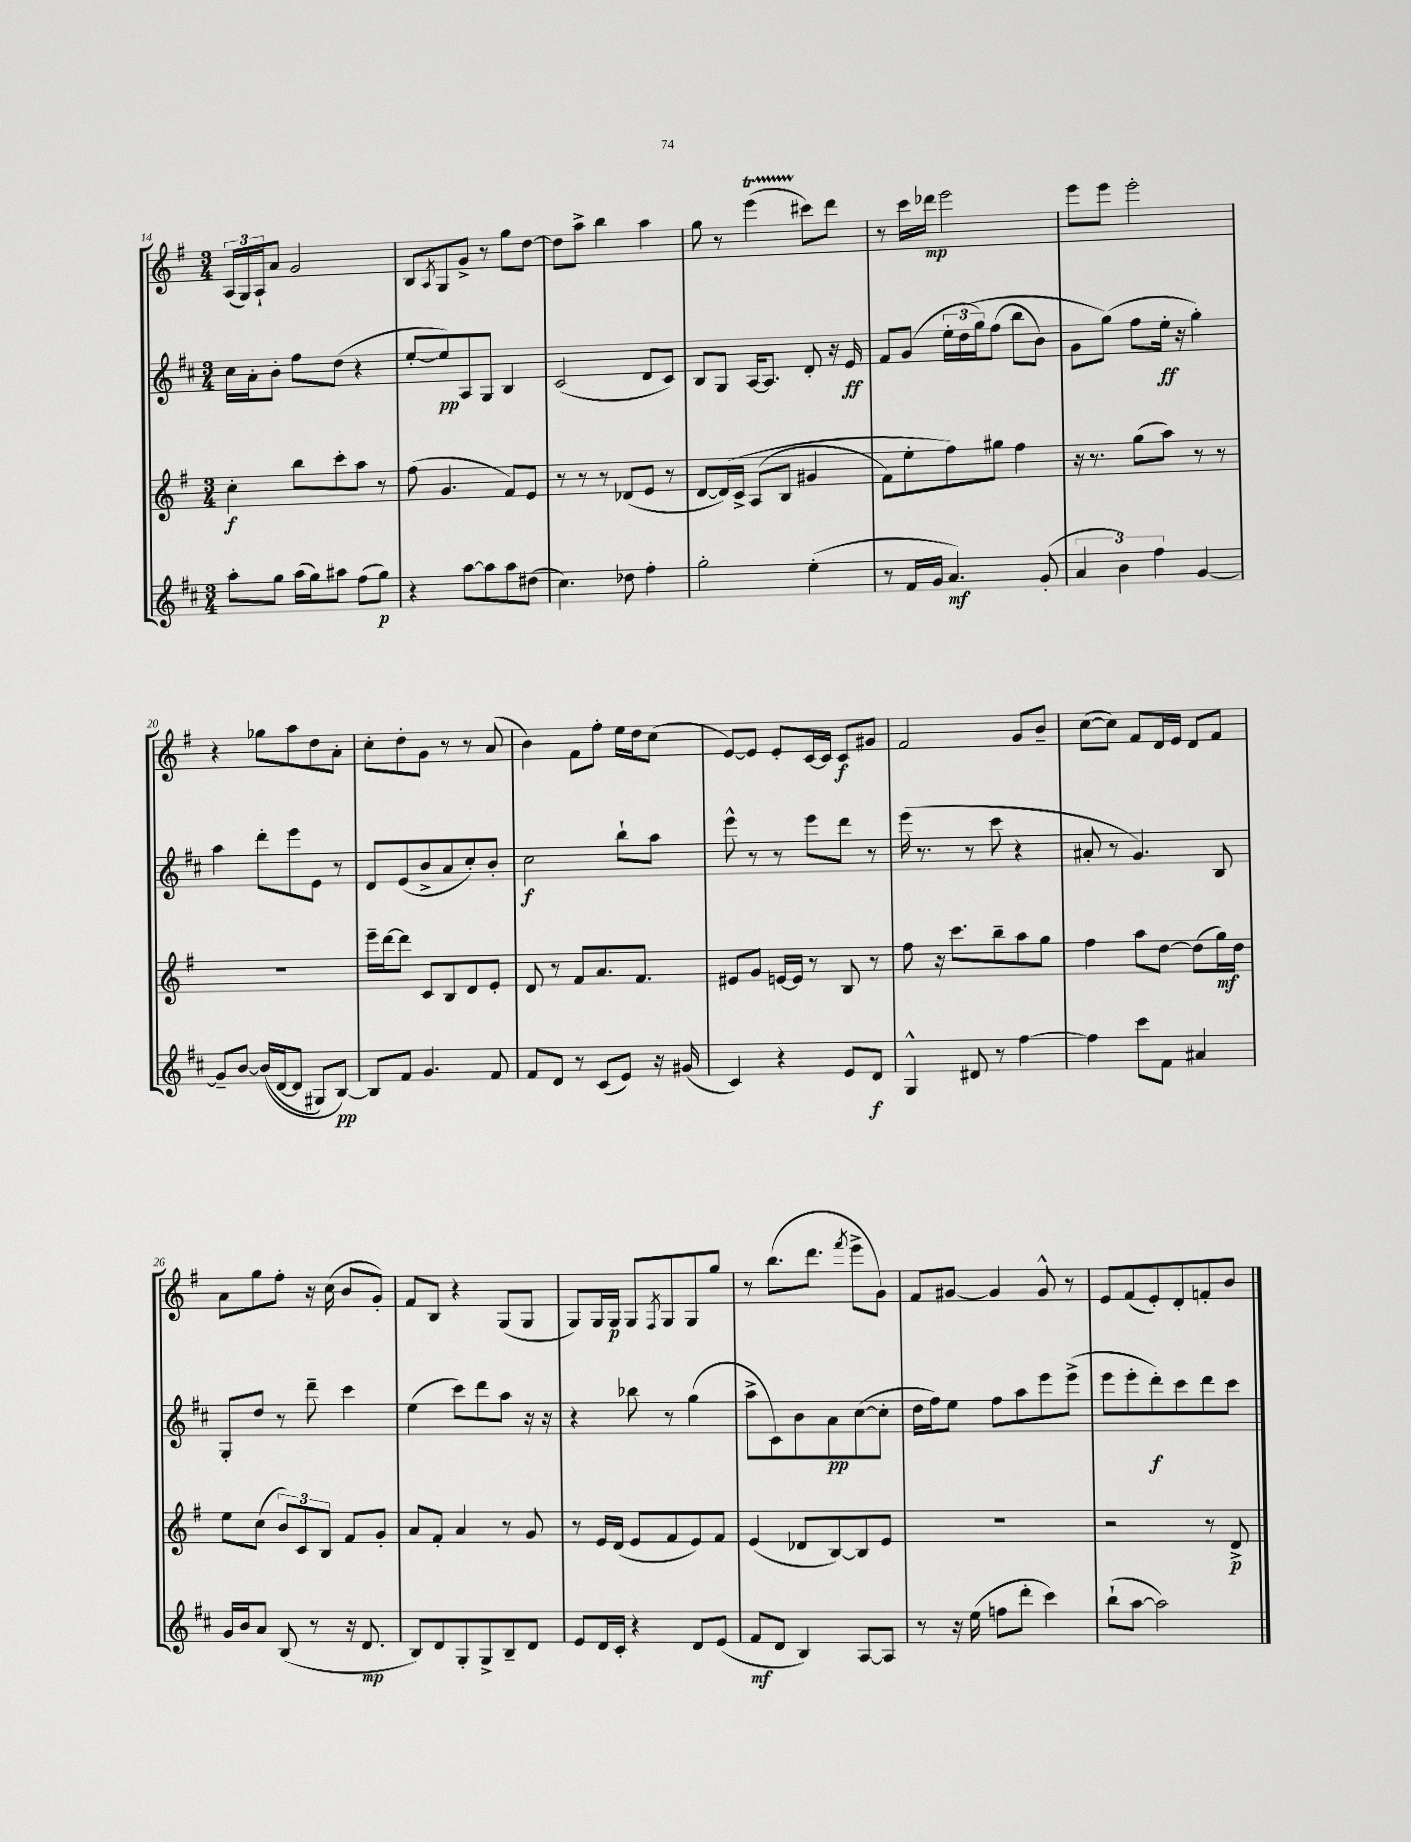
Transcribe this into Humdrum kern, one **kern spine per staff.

**kern	**dynam	**kern	**dynam	**kern	**dynam	**kern	**dynam
*part4	*part4	*part3	*part3	*part2	*part2	*part1	*part1
*staff4	*staff4	*staff3	*staff3	*staff2	*staff2	*staff1	*staff1
*clefG2	*	*clefG2	*	*clefG2	*	*clefG2	*
*k[f#c#]	*	*k[f#]	*	*k[f#c#]	*	*k[f#]	*
*M3/4	*	*M3/4	*	*M3/4	*	*M3/4	*
=14	=14	=14	=14	=14	=14	=14	=14
8aa'\L	.	4cc'\	f	16cc#\LL	.	(24A/LL	.
.	.	.	.	.	.	24G/)	.
.	.	.	.	16a'\J	.	.	.
.	.	.	.	.	.	24A`/J	.
8gg\J	.	.	.	8b'\J	.	8a/J	.
(16aa\LL	.	8bb\L	.	8ff#\L	.	2g/	.
16gg\J)	.	.	.	.	.	.	.
8aa#X\J	.	8ccc'\	.	(8dd\J	.	.	.
(8ff#\L	.	8aa\J	.	4r	.	.	.
8gg\J)	p	8r	.	.	.	.	.
=15	=15	=15	=15	=15	=15	=15	=15
4r	.	(8ff#\	.	[8ee'/L	.	8B/L	.
.	.	.	.	.	.	8qA/	.
.	.	4.g/	.	8ee/])	pp	8G/	.
[8aa\L	.	.	.	8A/	.	8g^/J	.
8aa\]	.	.	.	8G/J	.	8r	.
8aa\	.	8f#/L)	.	4B/	.	8gg\L	.
(8dd#X\J	.	8e/J	.	.	.	[8dd\J	.
=16	=16	=16	=16	=16	=16	=16	=16
4.cc#\)	.	8r	.	(2c#/	.	8dd\L]	.
.	.	8r	.	.	.	8aa^\J	.
.	.	8r	.	.	.	4bb\	.
8dd-X\	.	(8d-X/L	.	.	.	.	.
4ff#'\	.	8e/J	.	8d/L	.	4aa\	.
.	.	8r	.	8c#/J)	.	.	.
=17	=17	=17	=17	=17	=17	=17	=17
2gg'\	.	[8d/L	.	8B/L	.	8gg\	.
.	.	(16d/L])	.	8G/J	.	8r	.
.	.	16c^/JJ	.	.	.	.	.
.	.	(8A/L	.	[16A/KL	.	(4eeeT\	.
.	.	.	.	8.A/J]	.	.	.
.	.	8B/J	.	.	.	.	.
(4ee'\	.	4g#X/	.	8d'/	.	8ccc#X\L)	.
.	.	.	.	16r	.	8ddd\J	.
.	.	.	.	16e/	ff	.	.
=18	=18	=18	=18	=18	=18	=18	=18
8r	.	8f#\L)	.	8f#/L	.	8r	.
16f#/LL	.	8ee'\	.	(8g/J	.	16ccc\LL	.
16g/JJ	.	.	.	.	.	16ddd-X\JJ	mp
4.a/)	mf	8ff#\)	.	24ee'\LL	.	2eee\	.
.	.	.	.	(24dd\	.	.	.
.	.	.	.	24gg\J)	.	.	.
.	.	8gg#X\J	.	(8ff#\J	.	.	.
.	.	4ff#\	.	8bb\L	.	.	.
(8g'/	.	.	.	8b\J)	.	.	.
=19	=19	=19	=19	=19	=19	=19	=19
6a/	.	16r	.	8g\L	.	8eee\L	.
.	.	8.r	.	.	.	.	.
.	.	.	.	(8gg\J)	.	8eee\J	.
6b\)	.	.	.	.	.	.	.
.	.	(8gg\L	.	8ff#\L	.	2eee'\	.
6ff#\	.	.	.	.	.	.	.
.	.	8aa\J)	.	16ee'\Jk	ff	.	.
.	.	.	.	16r	.	.	.
[4g/	.	8r	.	4gg'\)	.	.	.
.	.	8r	.	.	.	.	.
!!LO:LB:g=z
=20	=20	=20	=20	=20	=20	=20	=20
8g~/L]	.	2.r	.	4aa\	.	4r	.
[8b/J	.	.	.	.	.	.	.
((16b/LL]	.	.	.	8ddd'\L	.	8gg-X\L	.
[16d/J	.	.	.	.	.	.	.
8d/J]	.	.	.	8eee\	.	8aa\	.
8G#X/L)	.	.	.	8e\J	.	8dd\	.
[8B/J)	pp	.	.	8r	.	8a'\J	.
=21	=21	=21	=21	=21	=21	=21	=21
8B/L]	.	16eee~\LL	.	8d/L	.	8cc'\L	.
.	.	[16ddd\J	.	.	.	.	.
8f#/J	.	8ddd\J]	.	(8e/	.	8dd'\	.
4.g/	.	8c/L	.	8b^/	.	8g\J	.
.	.	8B/	.	8a/	.	8r	.
.	.	8d/	.	8cc#'/)	.	8r	.
8f#/	.	8e'/J	.	8b'/J	.	(8a/	.
=22	=22	=22	=22	=22	=22	=22	=22
8f#/L	.	8d/	.	2cc#\	f	4b\)	.
8d/J	.	8r	.	.	.	.	.
8r	.	8f#/L	.	.	.	8f#\L	.
(8c#/L	.	8.a/	.	.	.	8ff#'\J	.
8e/J)	.	.	.	8bb`\L	.	16ee\LL	.
.	.	8.f#/J	.	.	.	16dd\J	.
16r	.	.	.	8aa\J	.	(8cc\J	.
(16g#X/	.	.	.	.	.	.	.
=23	=23	=23	=23	=23	=23	=23	=23
4c#/)	.	8e#X/L	.	8eee^^\	.	[8e/L)	.
.	.	8g/J	.	8r	.	8e/J]	.
4r	.	[16en/LL	.	8r	.	8e'/L	.
.	.	16e/JJ]	.	.	.	.	.
.	.	8r	.	8eee\L	.	[16c/L	.
.	.	.	.	.	.	16c/JJ]	.
8e/L	.	8B/	.	8ddd\J	.	8c/L	f
8d/J	f	8r	.	8r	.	8g#X/J	.
=24	=24	=24	=24	=24	=24	=24	=24
4G^^/	.	8ff#\	.	(16eee\	.	2f#/	.
.	.	.	.	8.r	.	.	.
.	.	16r	.	.	.	.	.
.	.	8.ccc\L	.	.	.	.	.
8d#X/	.	.	.	8r	.	.	.
8r	.	8bb~\	.	8ccc#\	.	.	.
[4ff#\	.	8aa\	.	4r	.	8g/L	.
.	.	8gg\J	.	.	.	8b~/J	.
=25	=25	=25	=25	=25	=25	=25	=25
4ff#\]	.	4ff#\	.	8a#X'/	.	([8cc\L	.
.	.	.	.	8r	.	8cc\J])	.
8ccc#\L	.	8aa\L	.	4.g/)	.	8f#/L	.
8f#\J	.	[8dd\J	.	.	.	16d/L	.
.	.	.	.	.	.	16e/JJ	.
4a#X/	.	(8dd\L]	.	.	.	8d/L	.
.	.	16gg\L)	mf	8B/	.	8f#/J	.
.	.	16dd\JJ	.	.	.	.	.
!!LO:LB:g=z
=26	=26	=26	=26	=26	=26	=26	=26
16g/LL	.	8ee\L	.	8G'/L	.	8a\L	.
16b/J	.	.	.	.	.	.	.
8a/J	.	(8cc\J	.	8dd/J	.	8gg\	.
(8B/	.	12b/L)	.	8r	.	8ff#'\J	.
.	.	12c/	.	.	.	.	.
8r	.	.	.	8ddd~\	.	16r	.
.	.	12B/J	.	.	.	.	.
.	.	.	.	.	.	(16cc\	.
16r	.	8f#/L	.	4ccc#\	.	8b/L	.
8.d/	mp	.	.	.	.	.	.
.	.	8g'/J	.	.	.	8g'/J)	.
=27	=27	=27	=27	=27	=27	=27	=27
8B/L)	.	8a/L	.	(4ee\	.	8f#/L	.
8d/	.	8f#'/J	.	.	.	8B/J	.
8G'/	.	4a/	.	8ccc#\L)	.	4r	.
8G^/	.	.	.	8ddd\	.	.	.
8B~/	.	8r	.	8aa\J	.	(8G/L	.
8d/J	.	8g/	.	16r	.	8G/J	.
.	.	.	.	16r	.	.	.
=28	=28	=28	=28	=28	=28	=28	=28
8e/L	.	8r	.	4r	.	8G/L)	.
16d/L	.	16e/LL	.	.	.	16G/L	.
16c#'/JJ	.	(16d/JJ	.	.	.	16G/JJ	p
4r	.	8e/L	.	8bb-X\	.	8G/L	.
.	.	.	.	.	.	8qF#/	.
.	.	8f#/	.	8r	.	8G/	.
8d/L	.	8e/)	.	(4gg\	.	8G/	.
(8e/J	.	8f#/J	.	.	.	8gg/J	.
=29	=29	=29	=29	=29	=29	=29	=29
8f#/L	mf	(4e/	.	8aa^\L	.	8r	.
8d/J	.	.	.	8c#\)	.	(8.bb\L	.
4B/)	.	8d-X/L	.	8b\	.	.	.
.	.	.	.	.	.	8.ddd\J	.
.	.	[8B/)	.	8a\	pp	.	.
.	.	.	.	.	.	8qfff#/	.
[8A/L	.	8B/]	.	([8cc#\	.	8eee^\L	.
8A/J]	.	8e/J	.	8cc#'\J]	.	8g\J)	.
=30	=30	=30	=30	=30	=30	=30	=30
8r	.	2.r	.	16dd\LL	.	8f#/L	.
.	.	.	.	16ff#\J)	.	.	.
16r	.	.	.	8ee\J	.	[8g#X/J	.
(16ee\	.	.	.	.	.	.	.
8ffn\L	.	.	.	8ff#\L	.	4g#/]	.
8ddd'\J	.	.	.	8aa\	.	.	.
4ccc#\)	.	.	.	8eee\	.	8g#^^/	.
.	.	.	.	(8eee^\J	.	8r	.
=31	=31	=31	=31	=31	=31	=31	=31
(8bb`\L	.	2r	.	8eee\L	.	8e/L	.
[8aa\J	.	.	.	8eee'\	.	(8f#/	.
2aa\])	.	.	.	8ddd'\)	f	8e'/)	.
.	.	.	.	8ccc#\	.	8d'/	.
.	.	8r	.	8ddd\	.	8fn'/	.
.	.	8d^/	p	8ccc#\J	.	8b/J	.
==	==	==	==	==	==	==	==
*-	*-	*-	*-	*-	*-	*-	*-
